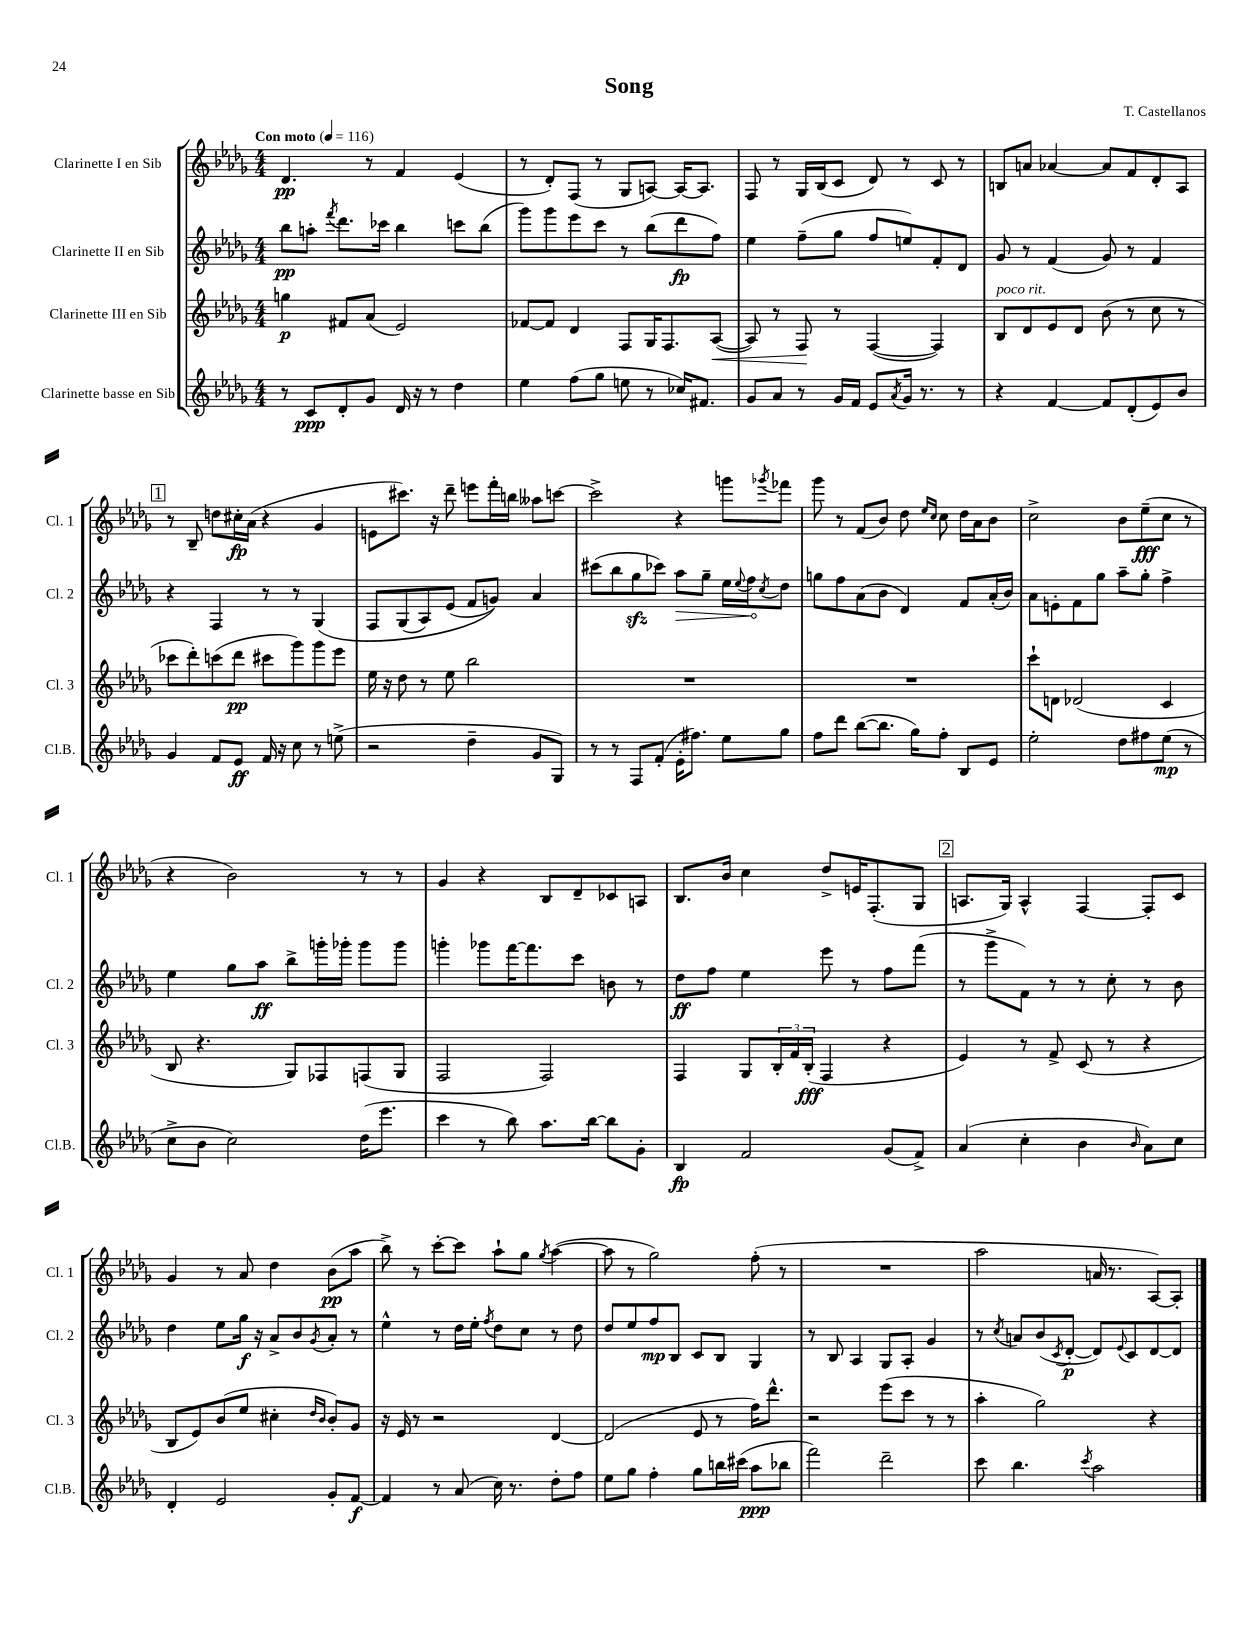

**kern	**dynam	**kern	**dynam	**kern	**dynam	**kern	**dynam
*part4	*part4	*part3	*part3	*part2	*part2	*part1	*part1
*staff4	*staff4	*staff3	*staff3	*staff2	*staff2	*staff1	*staff1
*I"Clarinette basse en Sib	*	*I"Clarinette III en Sib	*	*I"Clarinette II en Sib	*	*I"Clarinette I en Sib	*
*I'Cl.B.	*	*I'Cl. 3	*	*I'Cl. 2	*	*I'Cl. 1	*
*clefG2	*	*clefG2	*	*clefG2	*	*clefG2	*
*k[b-e-a-d-g-]	*	*k[b-e-a-d-g-]	*	*k[b-e-a-d-g-]	*	*k[b-e-a-d-g-]	*
*M4/4	*	*M4/4	*	*M4/4	*	*M4/4	*
*MM116	*	*MM116	*	*MM116	*	*MM116	*
=1	=1	=1	=1	=1	=1	=1	=1
!	!	!	!	!	!	!LO:TX:a:B:t=Con moto	!
8r	.	4ggn\	p	8bb-\L	pp	4.d-/	pp
8c/L	ppp	.	.	8aan'\J	.	.	.
.	.	.	.	8qfff/	.	.	.
8d-'/	.	8f#X/L	.	8.ddd-\L	.	.	.
8g-/J	.	(8a-/J	.	.	.	8r	.
.	.	.	.	16ccc-X\Jk	.	.	.
16d-/	.	2e-/)	.	4bb-\	.	4f/	.
16r	.	.	.	.	.	.	.
8r	.	.	.	.	.	.	.
4dd-\	.	.	.	8cccn\L	.	(4e-/	.
.	.	.	.	(8bb-\J	.	.	.
=2	=2	=2	=2	=2	=2	=2	=2
4ee-\	.	[8f-X/L	.	8ggg-\L)	.	8r	.
.	.	8f-/J]	.	8ggg-\	.	8d-'/L)	.
(8ff\L	.	4d-/	.	8eee-\	.	(8F/J	.
8gg-\J	.	.	.	8ccc\J	.	8r	.
8een\	.	8F/L	.	8r	.	8G-/L	.
8r	.	16G-/K	.	(8bb-\L	.	[8An/J)	.
.	.	8.F/	.	.	.	.	.
16cc-X/KL)	.	.	.	8ddd-\	fp	16A/KL_	.
8.f#X/J	.	.	.	.	.	8.A/J]	.
!	!	!	!LO:HP:b	!	!	!	!
.	.	([8A-/J	<	8ff\J)	.	.	.
=3	=3	=3	=3	=3	=3	=3	=3
8g-/L	.	8A-/])	.	4ee-\	.	8F/	.
8a-/J	.	8r	.	.	.	8r	.
8r	.	8F/	.	(8ff~\L	.	16G-/LL	.
.	.	.	.	.	.	(16B-/J	.
16g-/LL	.	8r	[	8gg-\J	.	8c/J	.
16f/JJ	.	.	.	.	.	.	.
8e-/L	.	([4F/	.	8ff/L	.	8d-/)	.
8qa-/	.	.	.	.	.	.	.
16g-/Jk	.	.	.	8een/)	.	8r	.
8.r	.	.	.	.	.	.	.
.	.	4F/])	.	8f'/	.	8c/	.
8r	.	.	.	8d-/J	.	8r	.
=4	=4	=4	=4	=4	=4	=4	=4
!	!	!LO:TX:a:i:t=poco rit.	!	!	!	!	!
4r	.	8B-/L	.	8g-/	.	8Bn/L	.
.	.	8d-/	.	8r	.	8an/J	.
[4f/	.	8e-/	.	(4f/	.	[4a-X/	.
.	.	8d-/J	.	.	.	.	.
8f/L]	.	(8b-\	.	8g-/)	.	8a-/L]	.
(8d-'/	.	8r	.	8r	.	8f/	.
8e-/)	.	8cc\	.	4f/	.	8d-'/	.
8b-/J	.	8r	.	.	.	8A-/J	.
!!LO:LB:g=z
!!LO:REH:place=s1:t=1
=5	=5	=5	=5	=5	=5	=5	=5
4g-/	.	8ccc-X\L	.	4r	.	8r	.
.	.	8ddd-'\)	.	.	.	8B-~/	.
8f/L	.	(8cccn\	.	4F/	.	8ddn\L	.
8e-/J	ff	8ddd-\J	pp	.	.	16cc#X'\L	fp
.	.	.	.	.	.	(16a-\JJ	.
16f/	.	8ccc#X\L	.	8r	.	4r	.
16r	.	.	.	.	.	.	.
8cc\	.	8ggg-\)	.	8r	.	.	.
8r	.	8ggg-\	.	(4G-/	.	4g-/	.
(8een^\	.	8eee-\J	.	.	.	.	.
=6	=6	=6	=6	=6	=6	=6	=6
2r	.	16ee-\	.	8F/L	.	8en\L	.
.	.	16r	.	.	.	.	.
.	.	8dd-\	.	(8G-/	.	8.ccc#X\J)	.
.	.	8r	.	8A-/)	.	.	.
.	.	.	.	.	.	16r	.
.	.	8ee-\	.	(8e-/J	.	8ddd-~\	.
4dd-~\	.	2bb-\	.	8f/L	.	8eeen\L	.
.	.	.	.	8gn/J))	.	16fff'\L	.
.	.	.	.	.	.	16bbn\JJ	.
8g-/L	.	.	.	4a-/	.	8aa--X\L	.
8G-/J)	.	.	.	.	.	[8cccn\J	.
=7	=7	=7	=7	=7	=7	=7	=7
8r	.	1r	.	(8ccc#X\L	.	2ccc^\]	.
8r	.	.	.	8bb-\	.	.	.
8F/L	.	.	.	8gg-zz\	.	.	.
(8f'/J	.	.	.	8ccc-X\J)	.	.	.
!	!	!	!	!	!LO:HP:b	!	!
16e-'\KL	.	.	.	8aa-\L	>	4r	.
8.ff#X\J)	.	.	.	.	.	.	.
.	.	.	.	8gg-~\J	.	.	.
8ee-\L	.	.	.	16ee-\LL	.	8gggn\L	.
.	.	.	.	8qqee-/	.	.	.
.	.	.	.	16ff\J	.	.	.
.	.	.	.	8qcc/	.	8qggg-X/	.
8gg-\J	.	.	.	8dd-\J	]	8fff-X\J	.
=8	=8	=8	=8	=8	=8	=8	=8
8ff\L	.	1r	.	8ggn\L	.	8ggg-\	.
8ddd-\J	.	.	.	8ff\	.	8r	.
([8bb-\L	.	.	.	(8a-\	.	(8f/L	.
8.bb-\J]	.	.	.	8b-\J	.	8b-/J)	.
.	.	.	.	4d-/)	.	8dd-\	.
16gg-\KL)	.	.	.	.	.	.	.
.	.	.	.	.	.	16qqee-/LL	.
.	.	.	.	.	.	16qqcc/JJ	.
8ff'\J	.	.	.	.	.	8cc\	.
8B-/L	.	.	.	8f/L	.	16dd-\LL	.
.	.	.	.	.	.	16a-\J	.
8e-/J	.	.	.	(16a-'/L	.	8b-\J	.
.	.	.	.	16b-/JJ)	.	.	.
=9	=9	=9	=9	=9	=9	=9	=9
2ee-'\	.	8ccc`\L	.	8a-\L	.	2cc^\	.
.	.	8dn\J	.	8en'\	.	.	.
.	.	(2d-X/	.	8f\	.	.	.
.	.	.	.	8gg-\J	.	.	.
8dd-\L	.	.	.	8aa-~\L	.	8b-\L	.
8ff#X\	.	.	.	8gg-'\J	.	(8ee-~\	fff
(8ee-\J	mp	4c/	.	4ff^\	.	8cc\J	.
8r	.	.	.	.	.	8r	.
!!LO:LB:g=z
=10	=10	=10	=10	=10	=10	=10	=10
8cc^\L	.	8B-/	.	4ee-\	.	4r	.
8b-\J	.	4.r	.	.	.	.	.
2cc\)	.	.	.	8gg-\L	.	2b-\)	.
.	.	.	.	8aa-\J	ff	.	.
.	.	8G-/L)	.	8bb-^\L	.	.	.
.	.	8F-X/	.	16gggn'\L	.	.	.
.	.	.	.	16ggg-X'\JJ	.	.	.
(16dd-\KL	.	(8Fn/	.	8ggg-\L	.	8r	.
8.eee-\J	.	.	.	.	.	.	.
.	.	8G-/J	.	8ggg-\J	.	8r	.
=11	=11	=11	=11	=11	=11	=11	=11
4ccc\	.	2F/	.	4gggn'\	.	4g-/	.
8r	.	.	.	8ggg-X\L	.	4r	.
8bb-\)	.	.	.	[16fff\K	.	.	.
.	.	.	.	8.fff\]	.	.	.
8.aa-\L	.	2F/)	.	.	.	8B-/L	.
.	.	.	.	8ccc\J	.	8d-~/	.
[16bb-\Jk	.	.	.	.	.	.	.
8bb-\L]	.	.	.	8bn\	.	8c-X/	.
8g-'\J	.	.	.	8r	.	8An/J	.
=12	=12	=12	=12	=12	=12	=12	=12
4B-/	fp	4F/	.	8dd-\L	ff	8.B-/L	.
.	.	.	.	8ff\J	.	.	.
.	.	.	.	.	.	16b-/Jk	.
2f/	.	8G-/L	.	4ee-\	.	4cc\	.
.	.	24B-'/L	.	.	.	.	.
.	.	24f/	.	.	.	.	.
.	.	(24B-'/JJ	fff	.	.	.	.
.	.	4F/	.	8eee-\	.	8dd-^/L	.
.	.	.	.	8r	.	16en/K	.
.	.	.	.	.	.	(8.F'/	.
(8g-/L	.	4r	.	8ff\L	.	.	.
8f^/J)	.	.	.	(8fff\J	.	8G-/J	.
!!LO:REH:place=s1:t=2
=13	=13	=13	=13	=13	=13	=13	=13
(4a-/	.	4e-/)	.	8r	.	8.An/L	.
.	.	.	.	8ggg-^\L	.	.	.
.	.	.	.	.	.	16G-/Jk)	.
4cc'\	.	8r	.	8f\J)	.	4A^^/	.
.	.	8f^/	.	8r	.	.	.
4b-\	.	(8c/	.	8r	.	[4F/	.
.	.	8r	.	8cc'\	.	.	.
16qqb-/	.	.	.	.	.	.	.
8a-\L)	.	4r	.	8r	.	8F'/L]	.
8cc\J	.	.	.	8b-\	.	8c/J	.
!!LO:LB:g=z
=14	=14	=14	=14	=14	=14	=14	=14
4d-'/	.	8B-/L	.	4dd-\	.	4g-/	.
.	.	8e-/)	.	.	.	.	.
2e-/	.	(8b-/	.	8ee-\L	.	8r	.
.	.	8ee-/J	.	16gg-\Jk	f	8a-/	.
.	.	.	.	16r	.	.	.
.	.	4cc#X'\	.	8a-^/L	.	4dd-\	.
.	.	.	.	8b-/	.	.	.
.	.	16qqdd-/LL	.	.	.	.	.
.	.	16qqb-/JJ	.	8qg-/	.	.	.
8g-'/L	.	8b-'/L)	.	8a-'/J	.	(8b-\L	pp
[8f/J	f	8g-/J	.	8r	.	8aa-\J	.
=15	=15	=15	=15	=15	=15	=15	=15
4f/]	.	16r	.	4ee-^^\	.	8bb-^\)	.
.	.	16e-/	.	.	.	.	.
.	.	8r	.	.	.	8r	.
8r	.	2r	.	8r	.	[8ccc'\L	.
(8a-/	.	.	.	16dd-\LL	.	8ccc\J]	.
.	.	.	.	16ee-'\JJ	.	.	.
.	.	.	.	8qff/	.	.	.
16cc\)	.	.	.	8dd-\L	.	8aa-`\L	.
8.r	.	.	.	.	.	.	.
.	.	.	.	8cc\J	.	8gg-\J	.
.	.	.	.	.	.	8qgg-/	.
8dd-'\L	.	[4d-/	.	8r	.	([4aa-\	.
8ff\J	.	.	.	8dd-\	.	.	.
=16	=16	=16	=16	=16	=16	=16	=16
8ee-\L	.	(2d-/]	.	8dd-/L	.	8aa-\]	.
8gg-\J	.	.	.	8ee-/	.	8r	.
4ff'\	.	.	.	8ff/	mp	2gg-\)	.
.	.	.	.	8B-/J	.	.	.
8gg-\L	.	8e-/	.	8c/L	.	.	.
16bbn\L	.	8r	.	8B-/J	.	.	.
(16ccc#X\JJ	.	.	.	.	.	.	.
8aa-\L	ppp	16ff\KL)	.	4G-/	.	(8ff'\	.
.	.	8.ddd-^^\J	.	.	.	.	.
8bb-X\J	.	.	.	.	.	8r	.
=17	=17	=17	=17	=17	=17	=17	=17
2fff\)	.	2r	.	8r	.	1r	.
.	.	.	.	8B-/	.	.	.
.	.	.	.	4A-/	.	.	.
2ddd-~\	.	(8eee-\L	.	8G-/L	.	.	.
.	.	8ccc\J	.	8A-'/J	.	.	.
.	.	8r	.	4g-/	.	.	.
.	.	8r	.	.	.	.	.
=18	=18	=18	=18	=18	=18	=18	=18
8ccc\	.	4aa-'\	.	8r	.	2aa-\	.
.	.	.	.	8qcc/	.	.	.
4.bb-\	.	.	.	8an/L	.	.	.
.	.	2gg-\)	.	(8b-/	.	.	.
.	.	.	.	8qc/	.	.	.
.	.	.	.	[8d-'/J	p	.	.
8qccc/	.	.	.	.	.	.	.
2aa-\	.	.	.	8d-/L])	.	16an/	.
.	.	.	.	.	.	8.r	.
.	.	.	.	8qqe-/	.	.	.
.	.	.	.	8c/	.	.	.
.	.	4r	.	[8d-/	.	[8A-/L)	.
.	.	.	.	8d-/J]	.	8A-'/J]	.
==	==	==	==	==	==	==	==
*-	*-	*-	*-	*-	*-	*-	*-
